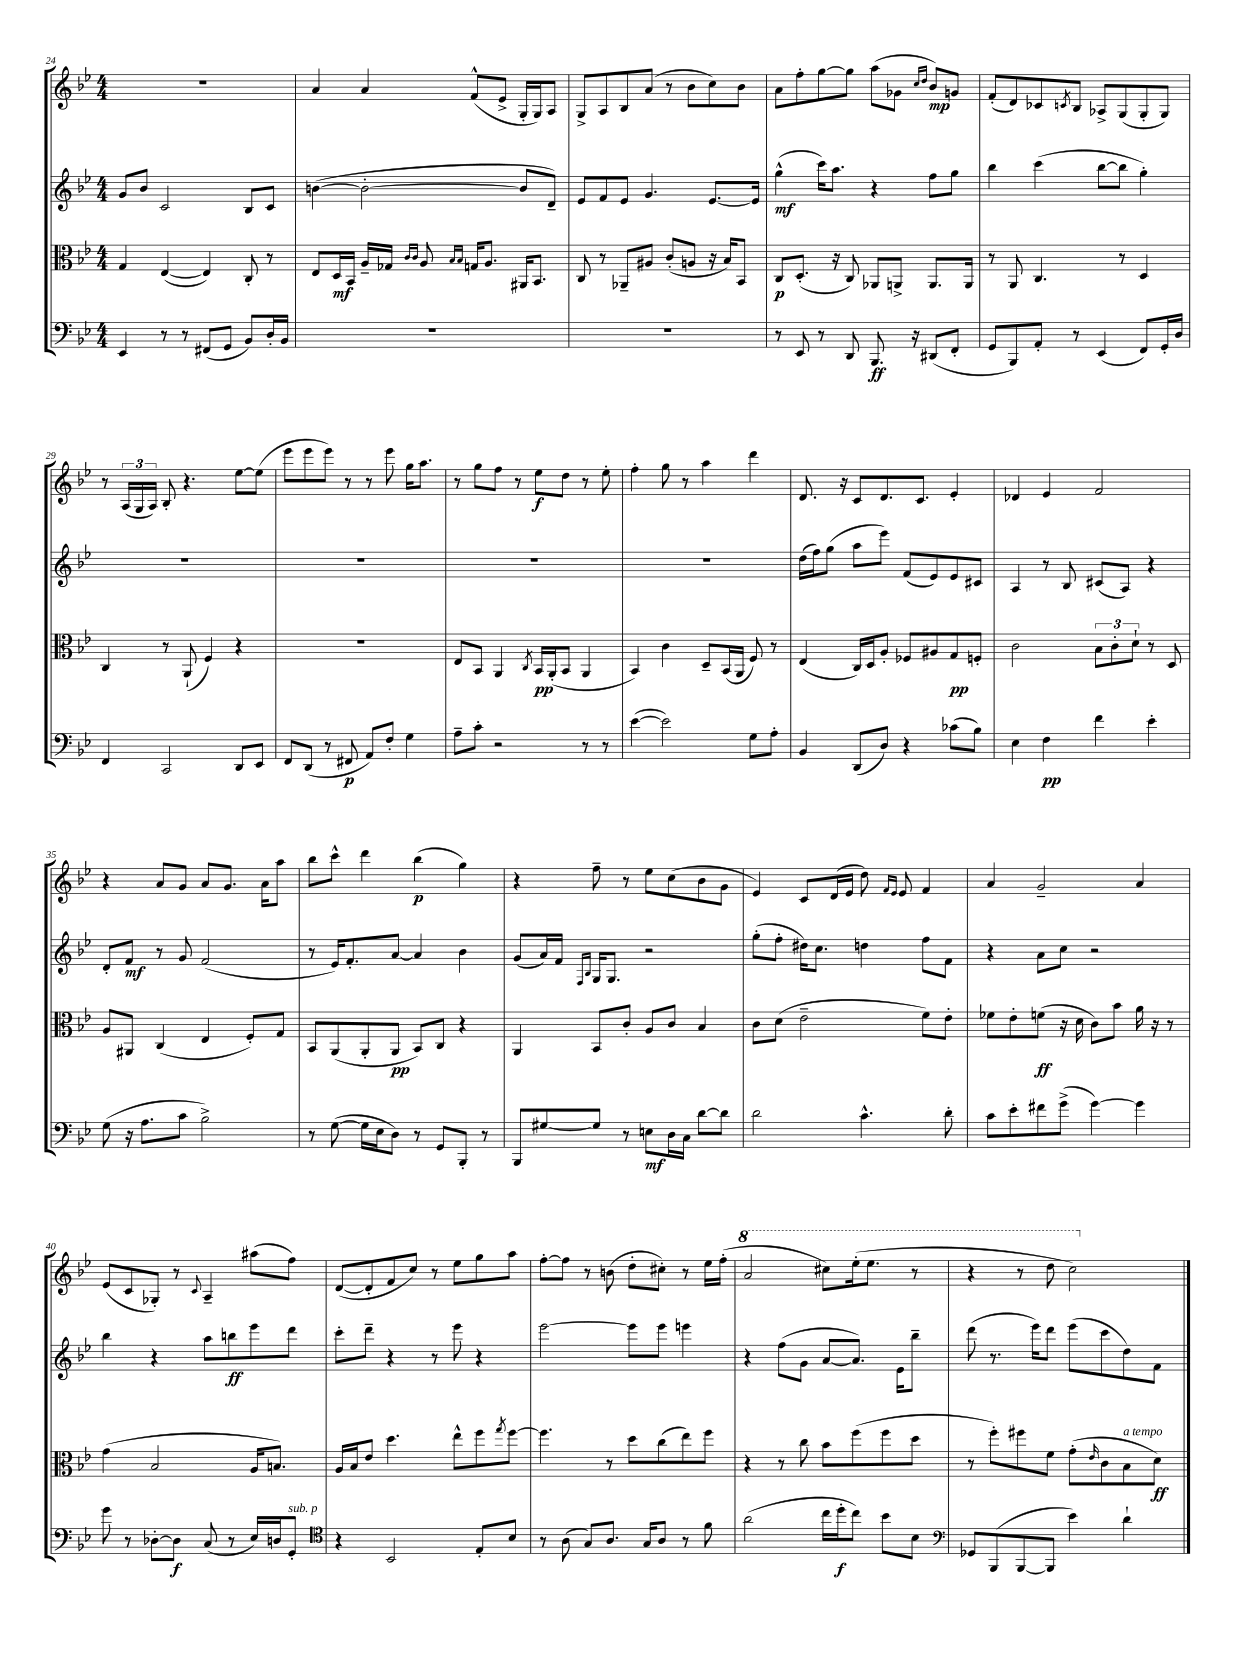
<<
\new StaffGroup <<
\new Staff = "s0" {
    \clef treble \key bes \major \numericTimeSignature \time 4/4
    r1 |
    a'4 a'4 f'8-^( ees'8-> g16-. g16) a8 |
    g8-> a8 bes8 a'8( r8 bes'8 c''8) bes'8 |
    a'8 f''8-. g''8~ g''8 a''8( ges'8 \grace { c''16 d''16 } bes'8\mp) g'8 |
    f'8-.( d'8) ces'8 \acciaccatura { c'8 } bes8 aes8-> g8( g8-. g8) |
    r8 \tuplet 3/2 { a16( g16 a16) } bes8-. r4. ees''8~ ees''8( |
    ees'''8 ees'''8 ees'''8) r8 r8 ees'''8 g''16 a''8. |
    r8 g''8 f''8 r8 ees''8\f d''8 r8 ees''8-. |
    f''4-. g''8 r8 a''4 d'''4 |
    d'8. r16 c'8 d'8. c'8. ees'4-. |
    des'4 ees'4 f'2 |
    r4 a'8 g'8 a'8 g'8. a'16 a''8 |
    bes''8 c'''8-^ d'''4 bes''4\p( g''4) |
    r4 f''8-- r8 ees''8 c''8( bes'8 g'8 |
    ees'4) c'8 d'16( ees'16 d''8) \grace { f'16 ees'16 } ees'8 f'4 |
    a'4 g'2-- a'4 |
    ees'8( c'8 ges8-.) r8 \appoggiatura { c'8 } a4-- ais''8( f''8) |
    d'8~( d'8-. f'8 c''8) r8 ees''8 g''8 a''8 |
    f''8~-. f''8 r8 b'8( d''8-. cis''8-.) r8 ees''16 f''16-.( |
    \ottava #1 a''2 cis'''8) ees'''16-.( ees'''8. r8 |
    r4 r8 d'''8 c'''2) \ottava #0 \bar "|." |
}
\new Staff = "s1" {
    \clef treble \key bes \major \numericTimeSignature \time 4/4
    g'8 bes'8 c'2 bes8 c'8 |
    b'4~( b'2~-. b'8 d'8--) |
    ees'8 f'8 ees'8 g'4. ees'8.~ ees'16 |
    g''4-^\mf( c'''16) a''8. r4 f''8 g''8 |
    bes''4 c'''4( bes''8~ bes''8 g''4-.) |
    R1 |
    R1 |
    R1 |
    R1 |
    d''16( f''16) g''8( a''8 ees'''8) f'8( ees'8) ees'8 cis'8 |
    a4 r8 bes8 cis'8( a8) r4 |
    d'8-. f'8\mf r8 g'8 f'2( |
    r8 ees'16) f'8.-. a'8~ a'4 bes'4 |
    g'8( a'16) f'16 \grace { f16 bes16 } g16 g8. r2 |
    g''8-.( f''8-. dis''16) c''8. d''4 f''8 f'8 |
    r4 a'8 c''8 r2 |
    bes''4 r4 a''8 b''8\ff ees'''8 d'''8 |
    c'''8-. d'''8-- r4 r8 ees'''8 r4 |
    ees'''2~ ees'''8 ees'''8 e'''4 |
    r4 f''8( g'8 a'8~ a'8.) ees'16 bes''8-- |
    d'''8( r8. ees'''16) d'''8 ees'''8( c'''8 d''8) f'8 \bar "|." |
}
\new Staff = "s2" {
    \clef alto \key bes \major \numericTimeSignature \time 4/4
    g4 ees4~( ees4) c8-. r8 |
    ees8 d16\mf bes,16 a16-- ges16 \grace { c'16 c'16 } a8 \grace { bes16 bes16 } g16 a8. ais,16 bes,8. |
    c8 r8 aes,8-- ais8 c'8-.( a8 r16 bes16) bes,8 |
    c8\p d8.-.( r16 c8) aes,8 a,8-> a,8. a,16 |
    r8 a,8 c4. r8 d4 |
    c4 r8 a,8-!( f4) r4 |
    R1 |
    ees8 bes,8 a,4 \acciaccatura { c8 } bes,16\pp a,16-.( bes,8 a,4 |
    bes,4) c'4 d8-- bes,16( a,16 f8) r8 |
    ees4( c16) d16 a8-. fes8 ais8 g8\pp f8-. |
    c'2 \tuplet 3/2 { bes8 c'8-. d'8-! } r8 d8 |
    a8 ais,8 c4( ees4 f8-.) g8 |
    bes,8 a,8( a,8-. a,8\pp bes,8) c8 r4 |
    a,4 bes,8 c'8-. a8 c'8 bes4 |
    c'8 d'8( ees'2-- f'8) ees'8-. |
    fes'8 ees'8-. f'8\ff( r16 d'16 c'8) bes'8 a'16 r16 r8 |
    g'4( bes2 a16 b8.) |
    a16 bes16 ees'8 d''4. ees''8-^ f''8 \acciaccatura { g''8 } f''8~ |
    f''4. r8 d''8 c''8( ees''8) f''8 |
    r4 r8 c''8 bes'8 f''8( f''8 d''8 |
    r8 f''8-.) fis''8 f'8 g'8-.( \grace { ees'16 } c'8 bes8^\markup { \italic "a tempo" } d'8\ff) \bar "|." |
}
\new Staff = "s3" {
    \clef bass \key bes \major \numericTimeSignature \time 4/4
    ees,4 r8 r8 fis,8( g,8 bes,8) d16-. bes,16 |
    R1 |
    R1 |
    r8 ees,8 r8 d,8 bes,,8.\ff r16 dis,8( f,8-. |
    g,8 bes,,8) a,8-. r8 ees,4( f,8) g,16-. d16 |
    f,4 c,2 d,8 ees,8 |
    f,8 d,8( r8 fis,8\p a,8) f8-. g4 |
    a8-- c'8-. r2 r8 r8 |
    ees'4~( ees'2) g8 a8-. |
    bes,4 d,8( d8) r4 ces'8( bes8) |
    ees4 f4\pp f'4 ees'4-. |
    g8( r16 a8. c'8 bes2->) |
    r8 g8~( g16 ees16 d8) r8 g,8 bes,,8-. r8 |
    bes,,8 gis8~ gis8 r8 e8\mf d16 c16 d'8~ d'8 |
    d'2 c'4.-^ d'8-. |
    c'8 ees'8-. fis'8 g'8->( g'4~) g'4 |
    g'8 r8 des8~-. des8\f c8( r8 ees16) d16 g,8-.^\markup { \italic "sub. p" } |
    \clef tenor r4 bes,2 ees8-. bes8 |
    r8 a8( g8) a8. g16 a8 r8 f'8 |
    a'2( c''16 d''16-.\f c''8) bes'8 bes8 |
    \clef bass ges,8 bes,,8( bes,,8~ bes,,8 ees'4) d'4-! \bar "|." |
}
>>
>>
\layout { \context { \Score currentBarNumber = #24 } }
